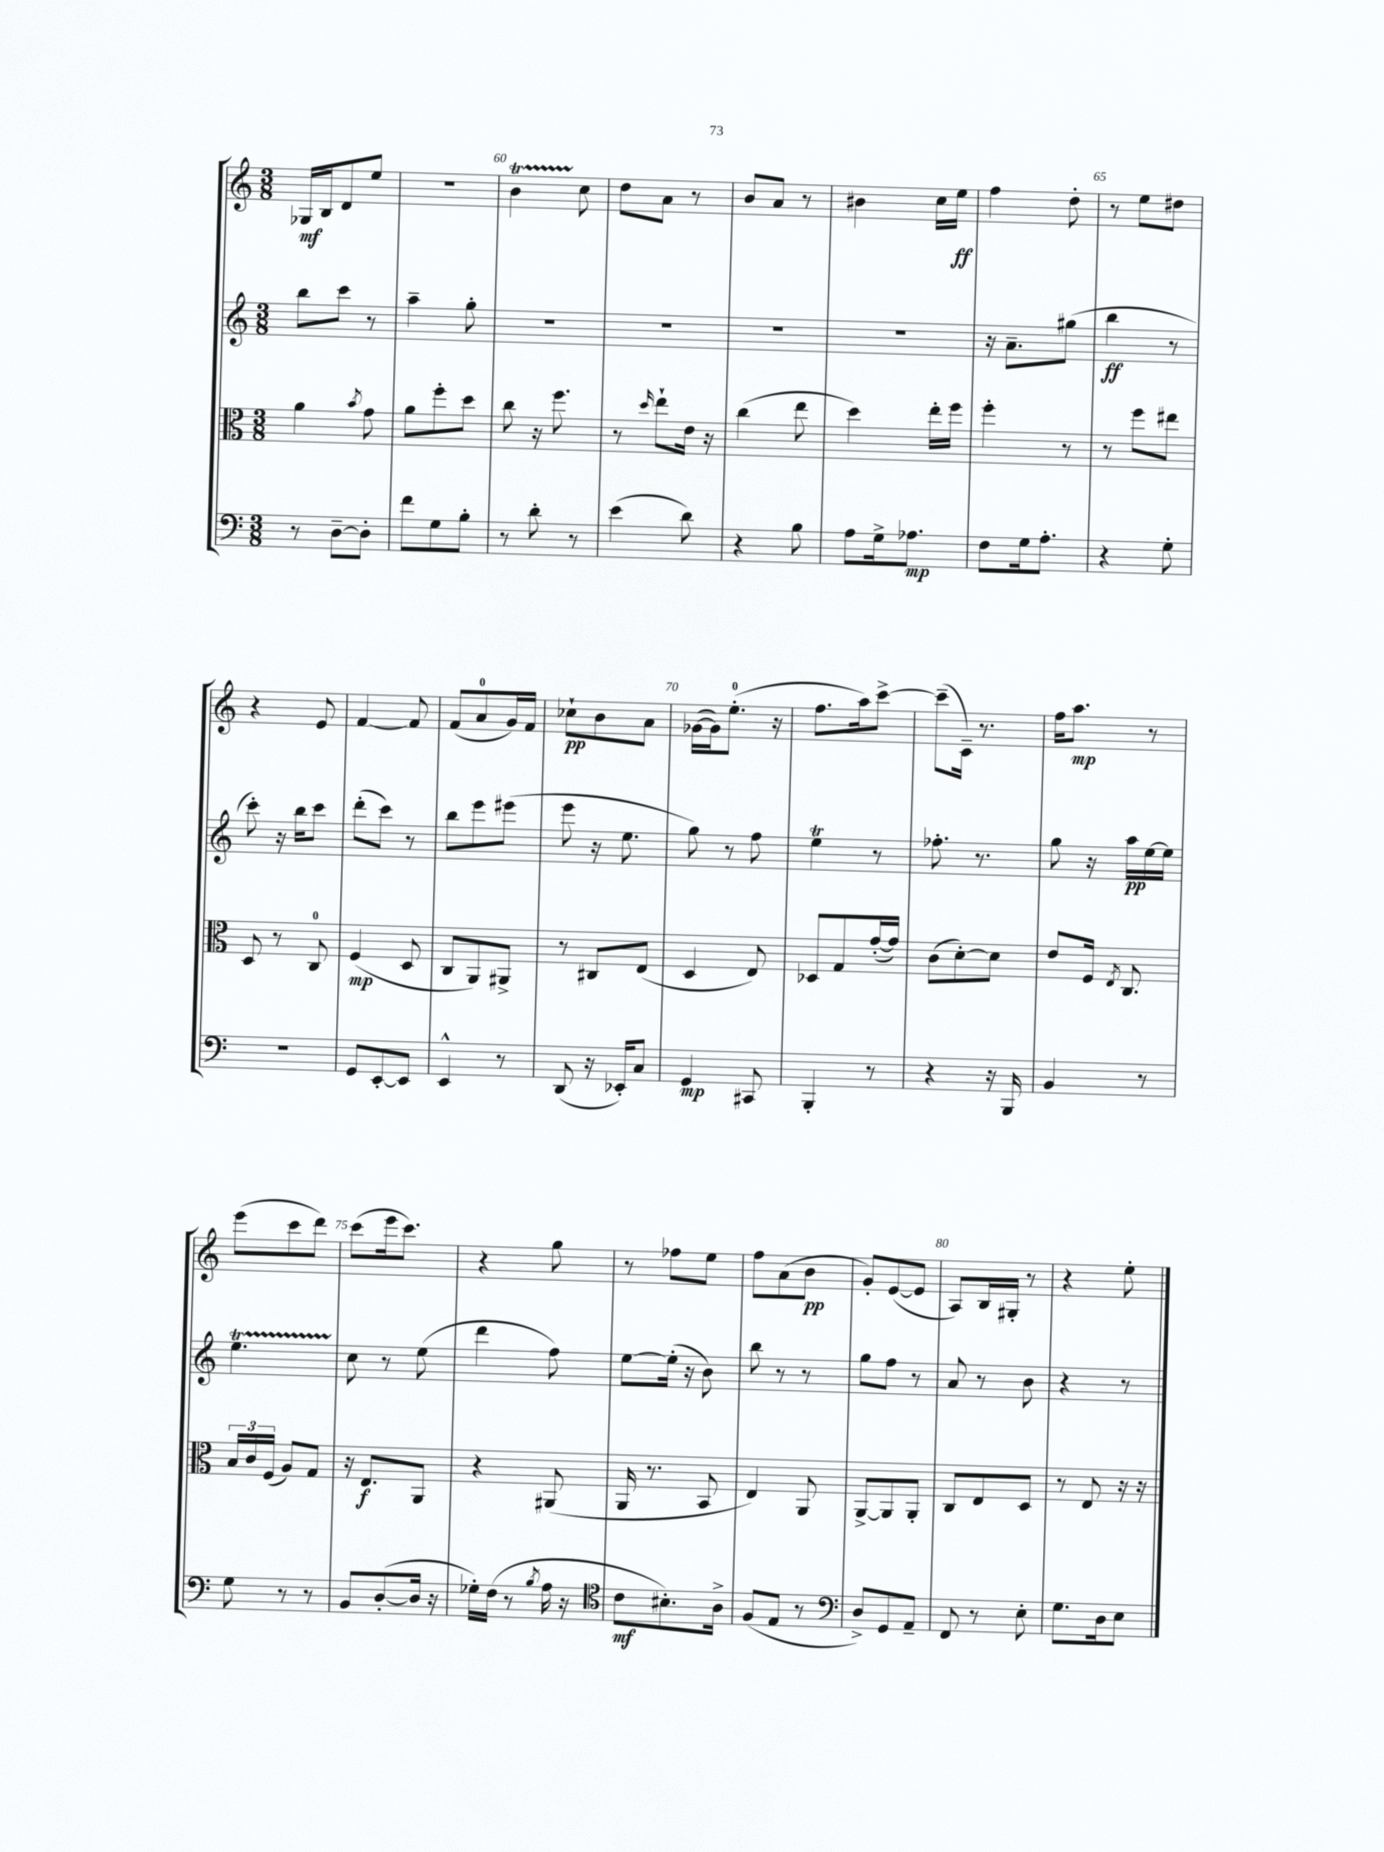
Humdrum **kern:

**kern	**dynam	**kern	**dynam	**kern	**dynam	**kern	**dynam
*part4	*part4	*part3	*part3	*part2	*part2	*part1	*part1
*staff4	*staff4	*staff3	*staff3	*staff2	*staff2	*staff1	*staff1
*clefF4	*	*clefC3	*	*clefG2	*	*clefG2	*
*k[]	*	*k[]	*	*k[]	*	*k[]	*
*M3/8	*	*M3/8	*	*M3/8	*	*M3/8	*
=58	=58	=58	=58	=58	=58	=58	=58
8r	.	4a\	.	8bb\L	.	16G-X/LL	mf
.	.	.	.	.	.	16B/J	.
[8D~\L	.	.	.	8ccc\J	.	8d/	.
.	.	8qb/	.	.	.	.	.
8D'\J]	.	8g\	.	8r	.	8ee/J	.
=59	=59	=59	=59	=59	=59	=59	=59
8f\L	.	8a\L	.	4aa~\	.	4.r	.
8G\	.	8ff'\	.	.	.	.	.
8B'\J	.	8dd\J	.	8gg'\	.	.	.
=60	=60	=60	=60	=60	=60	=60	=60
8r	.	8cc\	.	4.r	.	4bt\	.
8d'\	.	16r	.	.	.	.	.
.	.	8.ff\	.	.	.	.	.
8r	.	.	.	.	.	8cc\	.
=61	=61	=61	=61	=61	=61	=61	=61
(4e\	.	8r	.	4.r	.	8dd\L	.
.	.	16qqdd/	.	.	.	.	.
.	.	8ee`\L	.	.	.	8a\J	.
8d\)	.	16e\Jk	.	.	.	8r	.
.	.	16r	.	.	.	.	.
=62	=62	=62	=62	=62	=62	=62	=62
4r	.	(4cc\	.	4.r	.	8b/L	.
.	.	.	.	.	.	8a/J	.
8B\	.	8ee\	.	.	.	8r	.
=63	=63	=63	=63	=63	=63	=63	=63
8A\L	.	4dd\)	.	4.r	.	4b#X\	.
16G^\k	.	.	.	.	.	.	.
8.A-X\J	mp	.	.	.	.	.	.
.	.	16ee'\LL	.	.	.	16cc\LL	.
.	.	16ff\JJ	.	.	.	16ee\JJ	ff
=64	=64	=64	=64	=64	=64	=64	=64
8F\L	.	4ff'\	.	16r	.	4ff\	.
.	.	.	.	8.a~\L	.	.	.
16G\k	.	.	.	.	.	.	.
8.A'\J	.	.	.	.	.	.	.
.	.	8r	.	(8gg#X\J	.	8dd'\	.
=65	=65	=65	=65	=65	=65	=65	=65
4r	.	8r	.	4bb\	ff	8r	.
.	.	8ff\L	.	.	.	8ee\L	.
8G'\	.	8ee#X\J	.	8r	.	8dd#X\J	.
!!LO:LB:g=z
=66	=66	=66	=66	=66	=66	=66	=66
4.r	.	8D/	.	8ccc'\)	.	4r	.
.	.	8r	.	16r	.	.	.
.	.	.	.	16bb\KL	.	.	.
.	.	8C/	.	8ccc\J	.	8e/	.
=67	=67	=67	=67	=67	=67	=67	=67
8GG/L	.	(4F/	mp	(8ddd'\L	.	[4f/	.
[8EE'/	.	.	.	8ccc\J)	.	.	.
8EE/J]	.	8D/	.	8r	.	8f/]	.
=68	=68	=68	=68	=68	=68	=68	=68
4EE^^/	.	8C/L	.	8bb\L	.	(8f/L	.
.	.	8AA/)	.	8eee\	.	8a/	.
8r	.	8AA#X^/J	.	(8eee#X\J	.	16g/L)	.
.	.	.	.	.	.	16f/JJ	.
=69	=69	=69	=69	=69	=69	=69	=69
(8DD/	.	8r	.	8eee\	.	8cc-X`\L	pp
16r	.	8C#X/L	.	16r	.	8b\	.
16EE-X'/KL)	.	.	.	8.ee\	.	.	.
8C/J	.	(8E/J	.	.	.	8a\J	.
=70	=70	=70	=70	=70	=70	=70	=70
4GG/	mp	4D/	.	8gg\)	.	([16g-X\LL	.
.	.	.	.	.	.	16g-\J])	.
.	.	.	.	8r	.	(8.ee'\J	.
8CC#X/	.	8E/)	.	8ff\	.	.	.
.	.	.	.	.	.	16r	.
=71	=71	=71	=71	=71	=71	=71	=71
4BBB'/	.	8D-X/L	.	4eet\	.	8.ff\L	.
.	.	8G/	.	.	.	.	.
.	.	.	.	.	.	16aa\k)	.
8r	.	([16g'/L	.	8r	.	[8ccc^\J	.
.	.	16g/JJ])	.	.	.	.	.
=72	=72	=72	=72	=72	=72	=72	=72
4r	.	(8c\L	.	8.ff-X'\	.	(8ccc~\L]	.
.	.	[8d'\)	.	.	.	16c~\Jk)	.
.	.	.	.	8.r	.	8.r	.
16r	.	8d\J]	.	.	.	.	.
16BBB/	.	.	.	.	.	.	.
=73	=73	=73	=73	=73	=73	=73	=73
4BB/	.	8e/L	.	8gg\	.	16ff\KL	.
.	.	.	.	.	.	8.aa\J	mp
.	.	16F/Jk	.	16r	.	.	.
.	.	8qE/	.	.	.	.	.
.	.	8.C/	.	16aa\LL	pp	.	.
8r	.	.	.	[16ee\	.	8r	.
.	.	.	.	16ee\JJ]	.	.	.
!!LO:LB:g=z
=74	=74	=74	=74	=74	=74	=74	=74
8G\	.	24B/LL	.	4.eet\	.	(8eee\L	.
.	.	24c/	.	.	.	.	.
.	.	(24F/JJ	.	.	.	.	.
8r	.	8A/L)	.	.	.	8ccc\	.
8r	.	8G/J	.	.	.	8ddd\J)	.
=75	=75	=75	=75	=75	=75	=75	=75
8BB/L	.	16r	.	8cc\	.	(8ccc\L	.
.	.	8.E/L	f	.	.	.	.
([8D'/	.	.	.	8r	.	16eee\k	.
.	.	.	.	.	.	8.ccc\J)	.
16D/Jk]	.	8AA/J	.	(8ee\	.	.	.
16r	.	.	.	.	.	.	.
=76	=76	=76	=76	=76	=76	=76	=76
16G-X'\LL)	.	4r	.	4ddd\	.	4r	.
(16F\JJ	.	.	.	.	.	.	.
8r	.	.	.	.	.	.	.
8qB/	.	.	.	.	.	.	.
16A\	.	(8AA#X/	.	8ff\)	.	8gg\	.
16r	.	.	.	.	.	.	.
=77	=77	=77	=77	=77	=77	=77	=77
*clefC4	*	*	*	*	*	*	*
8c\L	mf	16AA/	.	[8ee\L	.	8r	.
.	.	8.r	.	.	.	.	.
8.B#X'\)	.	.	.	(16ee'\Jk]	.	8ff-X\L	.
.	.	.	.	16r	.	.	.
.	.	8BB/	.	8b\)	.	8ee\J	.
16A^\Jk	.	.	.	.	.	.	.
=78	=78	=78	=78	=78	=78	=78	=78
(8F/L	.	4E/)	.	8bb\	.	8ff\L	.
8E/J	.	.	.	8r	.	(8a\	.
8r	.	8AA/	.	8r	.	8b\J	pp
=79	=79	=79	=79	=79	=79	=79	=79
*clefF4	*	*	*	*	*	*	*
8D^/L)	.	[8AA^/L	.	8gg\L	.	8g'/L)	.
8GG/	.	8AA/]	.	8ff\J	.	([8e/	.
8AA~/J	.	8AA'/J	.	8r	.	8e/J]	.
=80	=80	=80	=80	=80	=80	=80	=80
8FF/	.	8C/L	.	8a/	.	8A/L)	.
8r	.	8E/	.	8r	.	16B/L	.
.	.	.	.	.	.	16G#X'/JJ	.
8E'\	.	8D/J	.	8b\	.	8r	.
=81	=81	=81	=81	=81	=81	=81	=81
8.G\L	.	8r	.	4r	.	4r	.
.	.	8E/	.	.	.	.	.
16D\k	.	.	.	.	.	.	.
8E\J	.	16r	.	8r	.	8ee'\	.
.	.	16r	.	.	.	.	.
==	==	==	==	==	==	==	==
*-	*-	*-	*-	*-	*-	*-	*-
